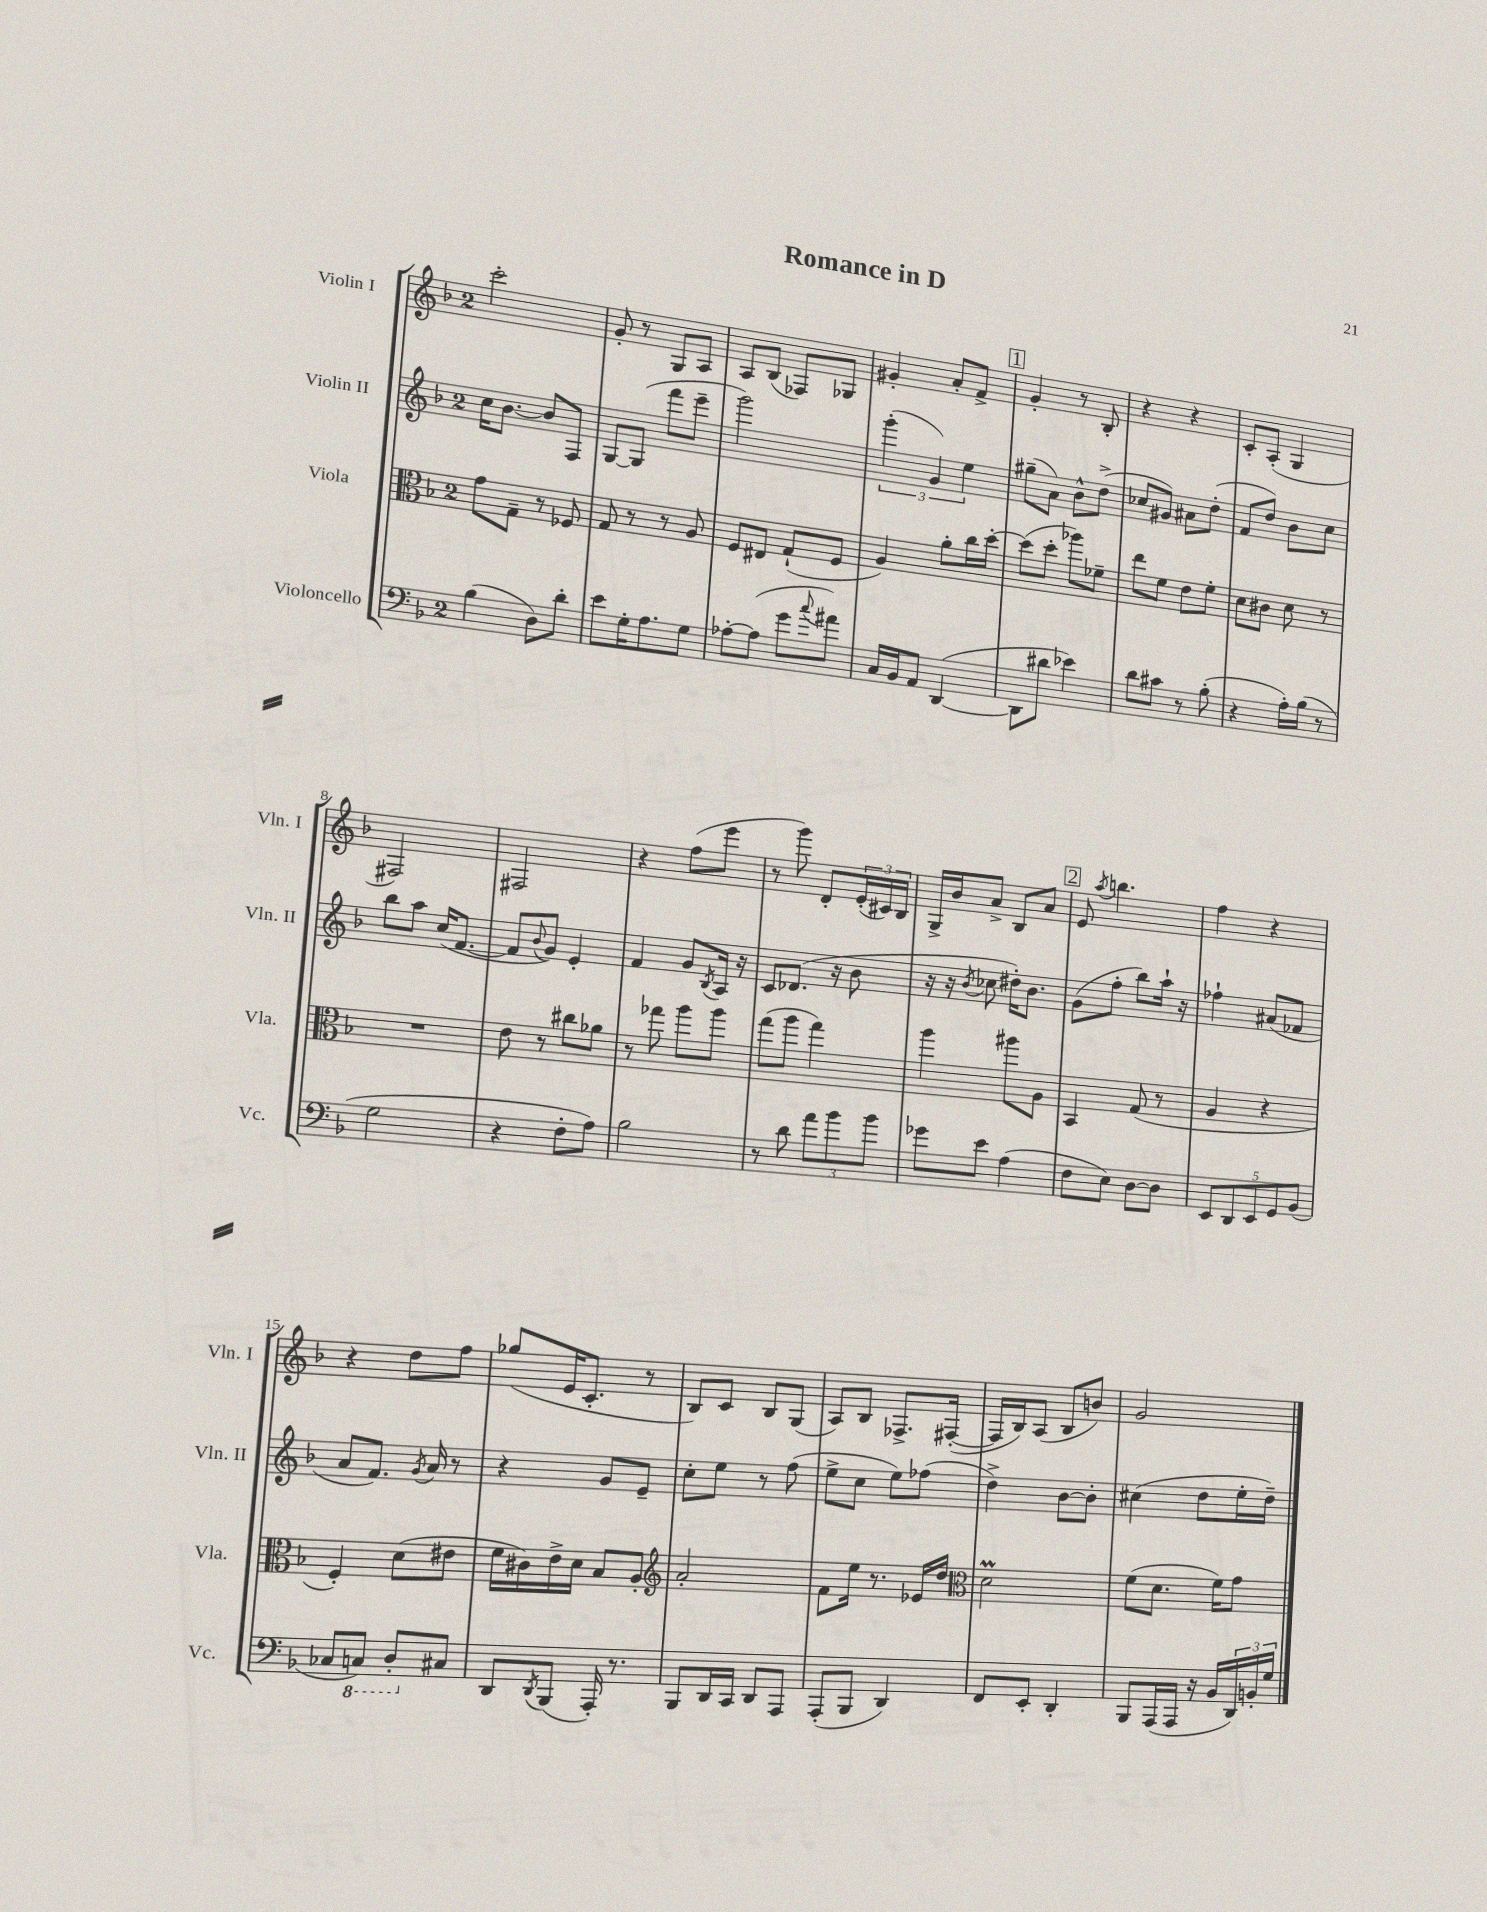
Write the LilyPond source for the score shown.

\header { title = "Romance in D" }
<<
\new StaffGroup <<
\new Staff = "s0" \with { instrumentName = "Violin I" shortInstrumentName = "Vln. I" } {
    \clef treble \key f \major \once \override Staff.TimeSignature.style = #'single-digit \time 2/4
    c'''2-. |
    g'8-. r8 g8 a8 |
    a8 bes8( fes8) ges8 |
    gis'4-. a'8-. f'8-> |
    \mark \markup { \box "1" } g'4-. r8 bes8-. |
    r4 r4 |
    c'8-. a8-.( g4 |
    fis2) |
    fis2 |
    r4 f''8( e'''8 |
    r8 g'''8) d'8-. \tuplet 3/2 { e'16-.( cis'16) bes16 } |
    g16-> bes'16 a'8-> bes8 a'8 |
    \mark \markup { \box "2" } e'8 \acciaccatura { a''8 } b''4. |
    f''4 r4 |
    r4 d''8 f''8 |
    ges''8( e'16 c'8.-. r8 |
    bes8) c'8 bes8 g8( |
    a8) bes8 fes8.-> fis16~-.( |
    fis16 bes16) a8( bes8 b'8) |
    g'2 \bar "|." |
}
\new Staff = "s1" \with { instrumentName = "Violin II" shortInstrumentName = "Vln. II" } {
    \clef treble \key f \major \once \override Staff.TimeSignature.style = #'single-digit \time 2/4
    c''16 bes'8.~ bes'8 f8 |
    g8~ g8( f'''8 e'''8-- |
    g'''2) |
    \tuplet 3/2 { g'''4-.( g'4) e''4 } |
    \mark \markup { \box "1" } gis''8--( a'8) bes'8-^ d''8->( |
    ces''8 gis'8) ais'8 d''8-.( |
    f'8 d''8) bes'8 c''8 |
    bes''8 a''8 c''16( f'8.~ |
    f'8 \appoggiatura { bes'8 } g'8) e'4-. |
    f'4 g'8 \acciaccatura { bes8 } a16 r16 |
    c'8 des'8.( r16 bes'8 |
    r16 r16 \acciaccatura { bes'8 } ces''8 dis''16-.) bes'8. |
    \mark \markup { \box "2" } g'8( f''8-. bes''8) a''16-! r16 |
    fes''4-! ais'8( fes'8 |
    a'8 f'8.) \acciaccatura { g'8 } a'16 r8 |
    r4 g'8 e'8-- |
    c''8-. e''8 r8 f''8( |
    e''8-> c''8 e''8) fes''8( |
    d''4->) bes'8~ bes'8-. |
    cis''4( d''8 e''16-. d''16--) \bar "|." |
}
\new Staff = "s2" \with { instrumentName = "Viola" shortInstrumentName = "Vla." } {
    \clef alto \key f \major \once \override Staff.TimeSignature.style = #'single-digit \time 2/4
    g'8 g8-- r8 fes8 |
    g8 r8 r8 a8 |
    f8 eis8 g8-!( f8 |
    a4) a'8-. c''16 d''16~-. |
    \mark \markup { \box "1" } d''8( d''8-. aes''8) fes'8-- |
    e''8 f'8 e'8 f'8-. |
    d'8 cis'8 d'8 r8 |
    R2 |
    e'8 r8 cis''8 aes'8 |
    r8 ges''8 a''8 a''8 |
    g''8( a''8 g''4) |
    a''4 ais''8 a8 |
    \mark \markup { \box "2" } bes,4 g8( r8 |
    a4 r4 |
    f4-.) d'8( eis'8 |
    f'16 cis'16) e'16-> d'16 bes8 a8-. |
    \clef treble a'2-. |
    f'8 e''16 r8. ees'16 d''16 |
    \clef alto d'2\prall |
    f'8( d'8. f'16) g'8 \bar "|." |
}
\new Staff = "s3" \with { instrumentName = "Violoncello" shortInstrumentName = "Vc." } {
    \clef bass \key f \major \once \override Staff.TimeSignature.style = #'single-digit \time 2/4
    bes4( d8) d'8-. |
    e'8 g16-. a8. g8 |
    aes8~-. aes8( g'8 \appoggiatura { c''8 } ais'8) |
    c16 bes,16 a,8 d,4~( |
    \mark \markup { \box "1" } d,8 dis'8 ees'4) |
    d'8 cis'8 r8 bes8-.( |
    r4 a16-.) bes16( r8 |
    g2 |
    r4 f8-. a8) |
    bes2 |
    r8 d'8 \tuplet 3/2 { a'8 bes'8 bes'8 } |
    ges'8 e'8 a4( |
    \mark \markup { \box "2" } f8 e8) d8~ d8 |
    \tuplet 5/4 { e,8 d,8 e,8 g,8 bes,8( } |
    ces8 \ottava #-1 c,!8) d,8-. \ottava #0 cis8 |
    d,8 \acciaccatura { d,8 } bes,,8( a,,16-.) r8. |
    bes,,8 d,16 c,16 d,8 a,,8 |
    a,,8-.( bes,,8 d,4) |
    f,8 e,8-. d,4-. |
    bes,,8 a,,16( a,,16 r16 bes,16 \tuplet 3/2 { d,16) b,16-. g16 } \bar "|." |
}
>>
>>
